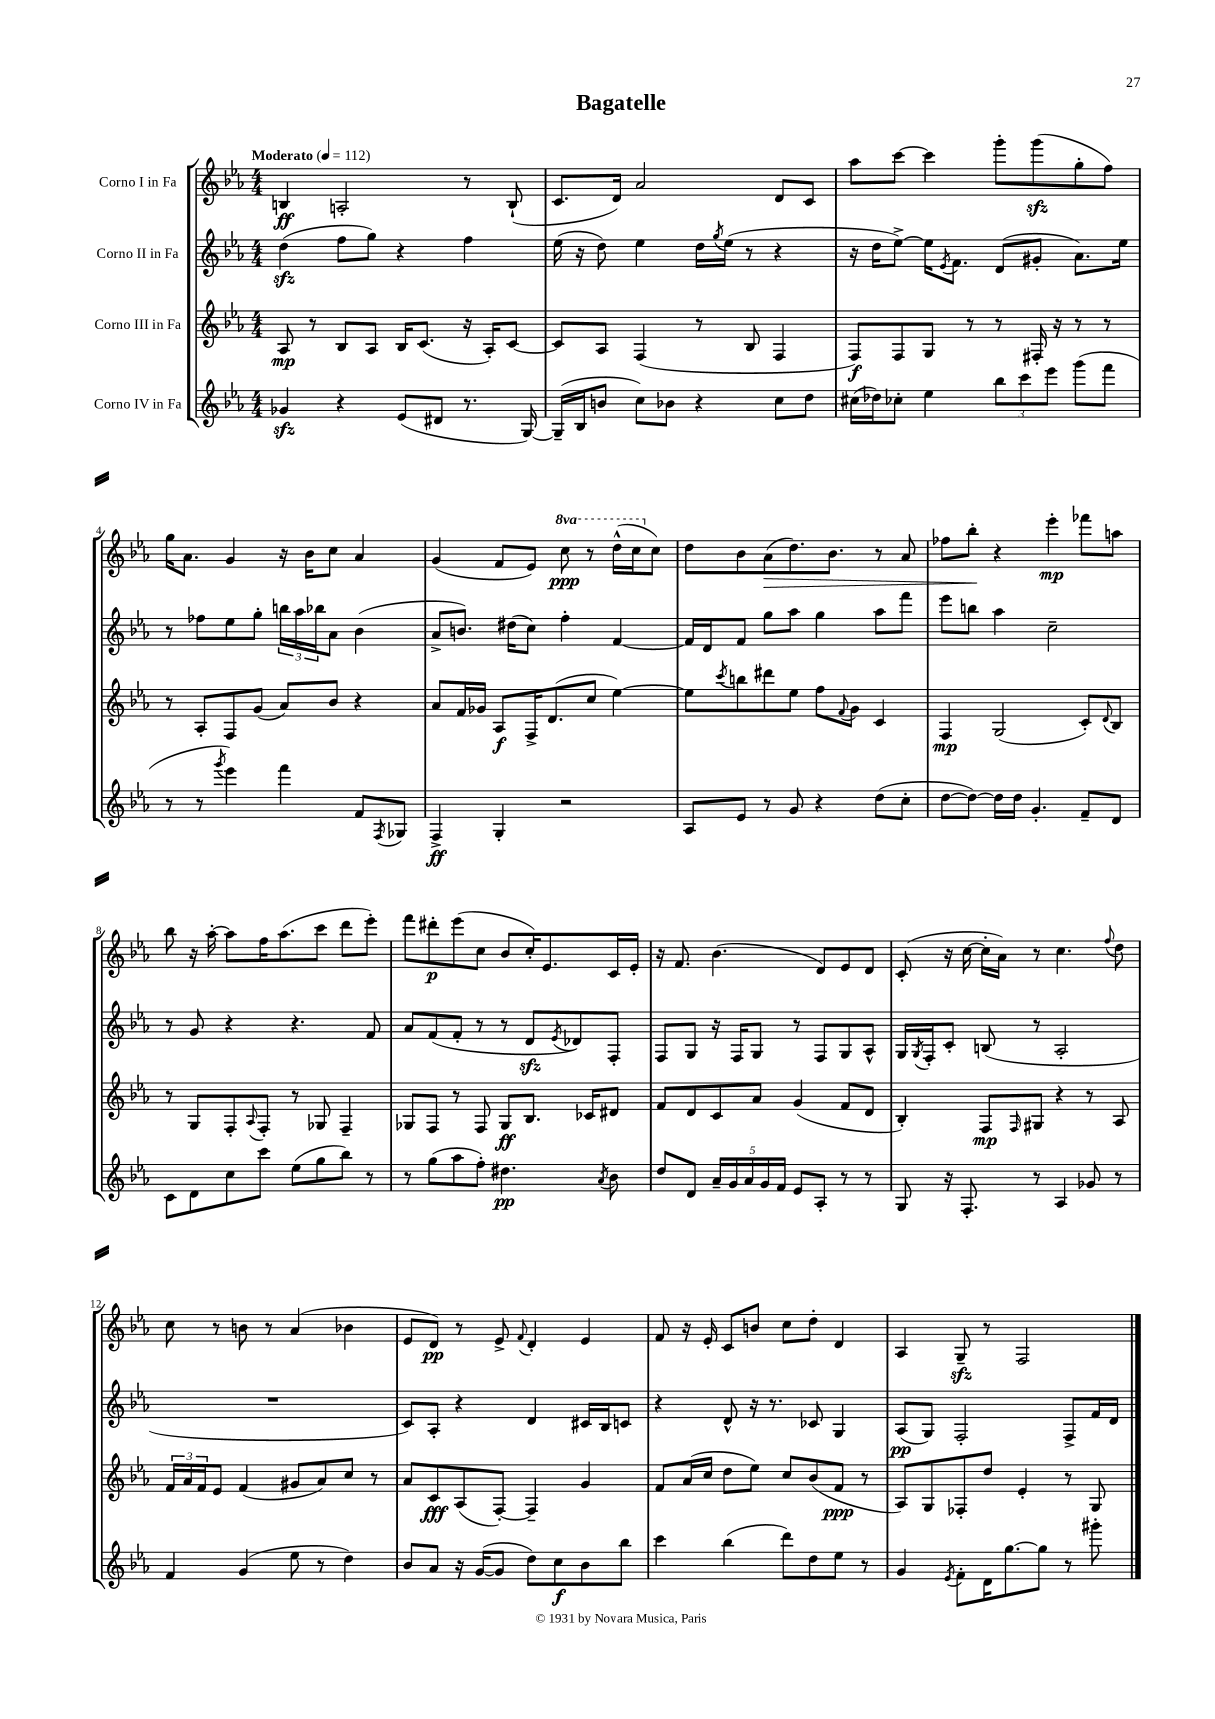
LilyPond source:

\header { title = "Bagatelle" }
<<
\new StaffGroup <<
\new Staff = "s0" \with { instrumentName = "Corno I in Fa" } {
    \clef treble \key ees \major \numericTimeSignature \time 4/4 \set Staff.ottavationMarkups = #ottavation-simple-ordinals \tempo "Moderato" 4 = 112
    b4\ff a2-. r8 b8-!( |
    c'8. d'16) aes'2 d'8 c'8 |
    aes''8 c'''8~ c'''4 g'''8-. g'''8\sfz( g''8-. f''8) |
    g''16 aes'8. g'4 r16 bes'16 c''8 aes'4 |
    g'4( f'8 ees'8) \ottava #1 c'''8\ppp r8 d'''16-^( c'''16 \ottava #0 c''8) |
    d''8 bes'8 aes'8\>( d''8.) bes'8. r8 aes'8 |
    fes''8 bes''8-.\! r4 ees'''4-.\mp fes'''8 a''8 |
    bes''8 r16 aes''16~-. aes''8 f''16 aes''8.( c'''8 d'''8 ees'''8-.) |
    f'''8 dis'''8-.\p ees'''8( c''8 bes'8 c''16-.) ees'8. c'16 ees'16-. |
    r16 f'8. bes'4.( d'8) ees'8 d'8 |
    c'8-.( r16 c''16~ c''16-. aes'16) r8 c''4. \appoggiatura { f''8 } d''8 |
    c''8 r8 b'8 r8 aes'4( bes'4 |
    ees'8 d'8\pp) r8 ees'8-> \appoggiatura { f'8 } d'4-. ees'4 |
    f'8 r16 ees'16-. c'8 b'8 c''8 d''8-. d'4 |
    aes4 g8--\sfz r8 f2 \bar "|." |
}
\new Staff = "s1" \with { instrumentName = "Corno II in Fa" } {
    \clef treble \key ees \major \numericTimeSignature \time 4/4
    d''4\sfz( f''8 g''8) r4 f''4 |
    ees''16( r16 d''8) ees''4 d''16 \acciaccatura { g''8 } ees''16( r8 r4 |
    r16 d''16 ees''8~->) ees''16 \acciaccatura { ees'8 } f'8. d'8( gis'8-. aes'8.) ees''16 |
    r8 fes''8 ees''8 g''8-. \tuplet 3/2 { b''16 aes''16 bes''16 } aes'8 bes'4( |
    aes'8-> b'8.) dis''16( c''8) f''4-. f'4~ |
    f'16 d'16 f'8 g''8 aes''8 g''4 aes''8 f'''8 |
    ees'''8 b''8 aes''4 c''2-- |
    r8 g'8 r4 r4. f'8 |
    aes'8 f'8( f'8-. r8 r8 d'8\sfz \acciaccatura { ees'8 } des'8) f8-. |
    f8 g8 r16 f16 g8 r8 f8 g8 aes8-^ |
    g16 \acciaccatura { g8 } f16-. c'8-. b8( r8 aes2-. |
    R1 |
    c'8) aes8-. r4 d'4 cis'16 bes16 c'8 |
    r4 d'8-^ r16 r8. ces'8 g4 |
    aes8\pp( g8) f2-. f8-> f'16 d'16 \bar "|." |
}
\new Staff = "s2" \with { instrumentName = "Corno III in Fa" } {
    \clef treble \key ees \major \numericTimeSignature \time 4/4
    aes8\mp r8 bes8 aes8 bes16 c'8.( r16 aes16-.) c'8~ |
    c'8 aes8 f4( r8 bes8 f4 |
    f8\f) f8 g8 r8 r8 fis16-. r16 r8 r8 |
    r8 aes8-. f8 g'8( aes'8) bes'8 r4 |
    aes'8 f'16 ges'16 aes8\f f16-> d'8.( c''8 ees''4~) |
    ees''8 \acciaccatura { c'''8 } b''8 dis'''8 ees''8 f''8 \appoggiatura { f'8 } g'8 c'4 |
    f4\mp g2( c'8-.) \appoggiatura { d'8 } bes8 |
    r8 g8 f8-. \appoggiatura { aes8 } f8-. r8 ges8 f4-- |
    ges8 f8 r8 f8 ges8\ff bes8. ces'16 dis'8 |
    f'8 d'8 c'8 aes'8 g'4( f'8 d'8 |
    bes4-.) f8\mp \grace { f16 } gis8 r4 r8 aes8 |
    \tuplet 3/2 { f'16 aes'16 f'16 } ees'8 f'4( gis'8 aes'8) c''8 r8 |
    aes'8 c'8\fff aes8( f8~-.) f4-- g'4 |
    f'8 aes'16( c''16 d''8 ees''8) c''8 bes'8( f'8\ppp r8 |
    aes8) g8 fes8-. d''8 ees'4-. r8 g8 \bar "|." |
}
\new Staff = "s3" \with { instrumentName = "Corno IV in Fa" } {
    \clef treble \key ees \major \numericTimeSignature \time 4/4
    ges'4\sfz r4 ees'8( dis'8 r8. g16~) |
    g16--( bes16 b'8 c''8) bes'8 r4 c''8 d''8 |
    cis''16( des''16) ces''8-. ees''4 \tuplet 3/2 { bes''8 c'''8 ees'''8 } g'''8( f'''8 |
    r8 r8 \acciaccatura { g'''8 } ees'''4) f'''4 f'8 \acciaccatura { f8 } ges8 |
    f4->\ff g4-. r2 |
    aes8 ees'8 r8 g'8 r4 d''8( c''8-. |
    d''8~ d''8~) d''16 d''16 g'4.-. f'8-- d'8 |
    c'8 d'8 c''8 c'''8 ees''8( g''8 bes''8) r8 |
    r8 g''8( aes''8 f''8-.) dis''4.\pp \acciaccatura { aes'8 } bes'8 |
    d''8 d'8 \tuplet 5/4 { aes'16-- g'16 aes'16 g'16 f'16 } ees'8 aes8-. r8 r8 |
    g8 r16 f8.-. r8 aes4 ges'8 r8 |
    f'4 g'4( ees''8 r8 d''4) |
    bes'8 aes'8 r16 g'16~( g'8 d''8) c''8\f bes'8 bes''8 |
    c'''4 bes''4( d'''8) d''8 ees''8 r8 |
    g'4 \acciaccatura { ees'8 } f'8-. d'16 g''8.~ g''8 r8 gis'''8-. \bar "|." |
}
>>
>>
